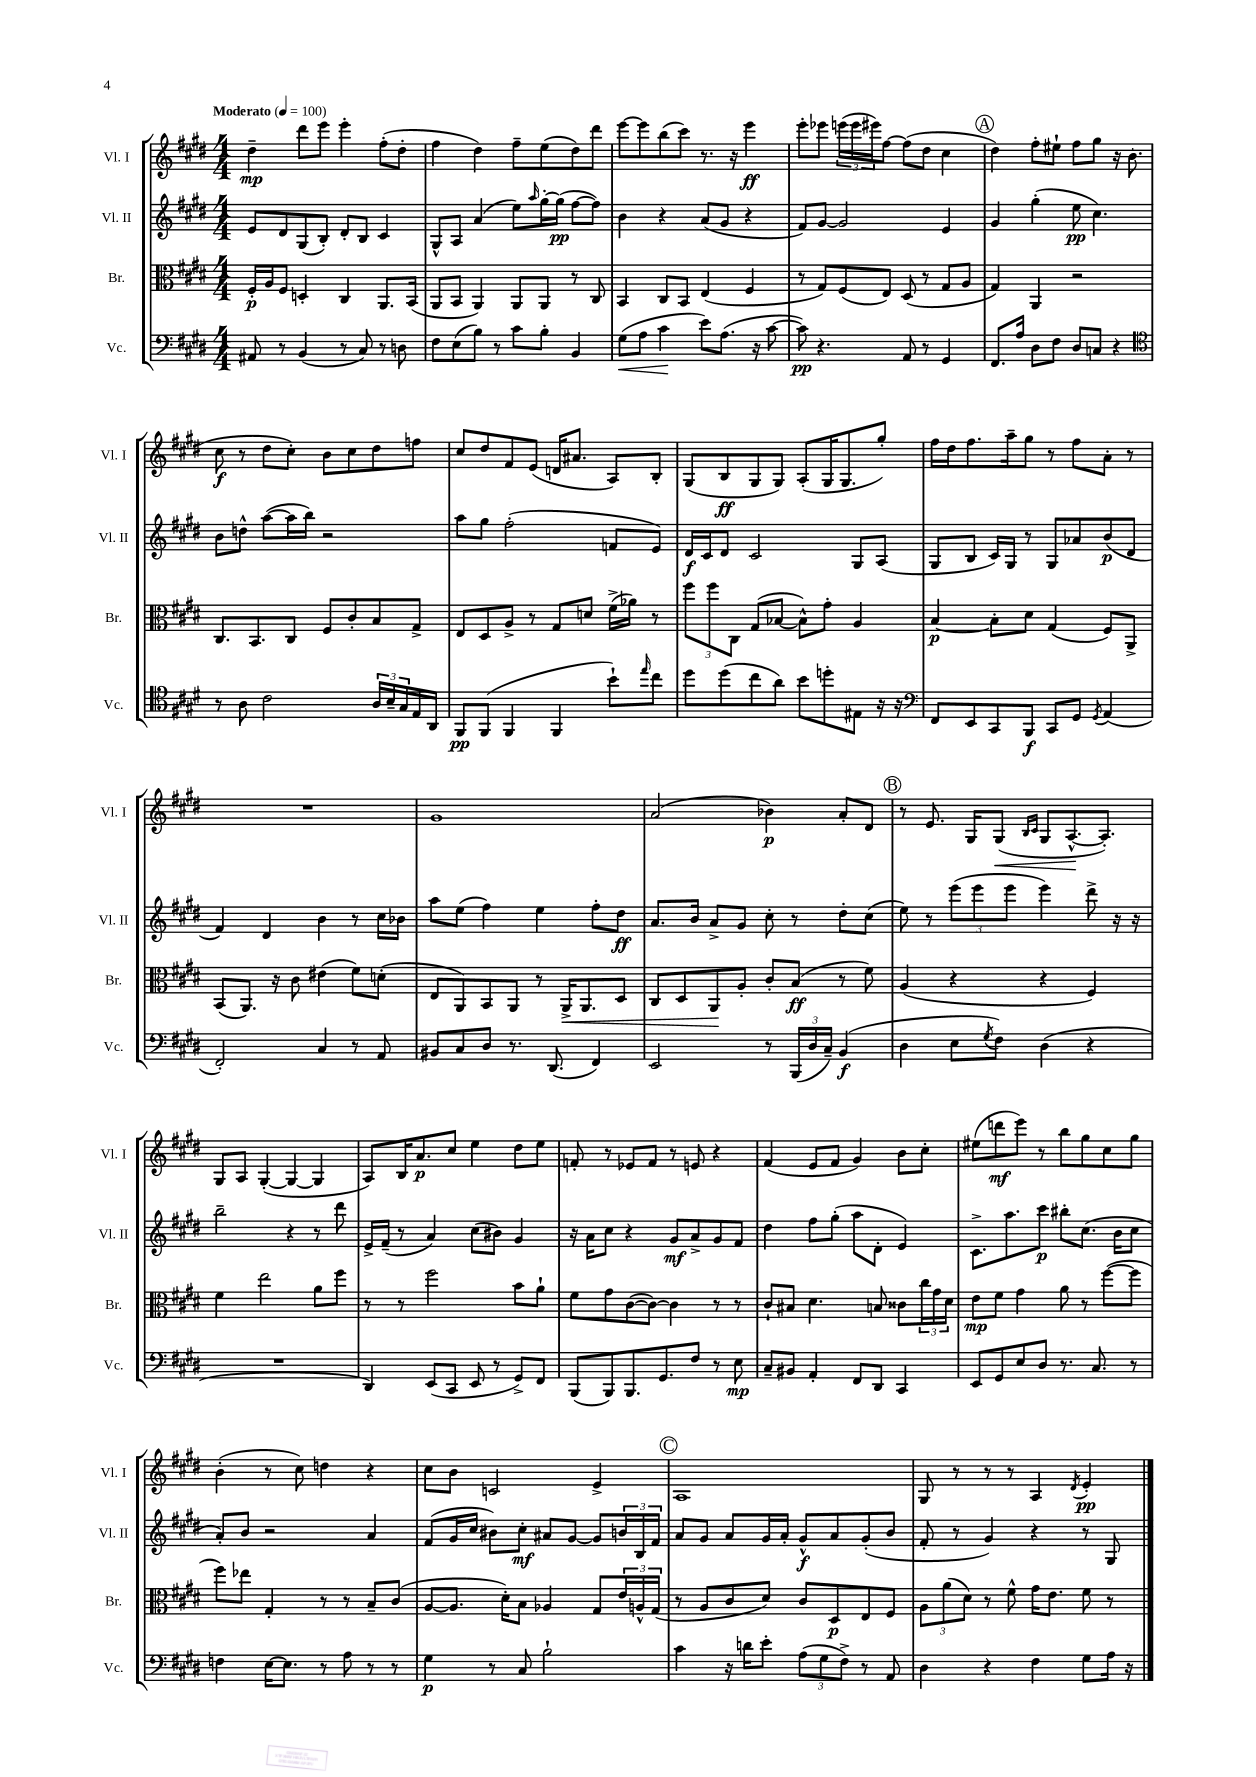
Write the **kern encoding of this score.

**kern	**dynam	**kern	**dynam	**kern	**dynam	**kern	**dynam
*part4	*part4	*part3	*part3	*part2	*part2	*part1	*part1
*staff4	*staff4	*staff3	*staff3	*staff2	*staff2	*staff1	*staff1
*I"Vc.	*	*I"Br.	*	*I"Vl. II	*	*I"Vl. I	*
*I'Vc.	*	*I'Br.	*	*I'Vl. II	*	*I'Vl. I	*
*clefF4	*	*clefC3	*	*clefG2	*	*clefG2	*
*k[f#c#g#d#]	*	*k[f#c#g#d#]	*	*k[f#c#g#d#]	*	*k[f#c#g#d#]	*
*M4/4	*	*M4/4	*	*M4/4	*	*M4/4	*
*MM100	*	*MM100	*	*MM100	*	*MM100	*
=1	=1	=1	=1	=1	=1	=1	=1
!	!	!	!	!	!	!LO:TX:a:B:t=Moderato	!
8AA#X/	.	16F#'/LL	p	8e/L	.	4dd#~\	mp
.	.	16A/J	.	.	.	.	.
8r	.	8F#/J	.	8d#/	.	.	.
(4BB/	.	4Dn'/	.	(8G#/	.	8ddd#\L	.
.	.	.	.	8B'/J)	.	8eee\J	.
8r	.	4C#/	.	8d#'/L	.	4eee'\	.
8C#/)	.	.	.	8B/J	.	.	.
8r	.	8.AA/L	.	4c#/	.	(8ff#'\L	.
8Dn\	.	.	.	.	.	8dd#'\J	.
.	.	(16BB/Jk	.	.	.	.	.
=2	=2	=2	=2	=2	=2	=2	=2
8F#\L	.	8AA/L	.	8G#^^/L	.	4ff#\	.
(8E\	.	8BB/J	.	8A/J	.	.	.
8B\J)	.	4AA/)	.	(4a/	.	4dd#\)	.
8r	.	.	.	.	.	.	.
8c#\L	.	8AA/L	.	8ee\L)	.	8ff#~\L	.
.	.	.	.	16qqaa/	.	.	.
8B'\J	.	8AA/J	.	[16gg#'\L	.	(8ee\	.
.	.	.	.	(16gg#\JJ]	pp	.	.
4BB/	.	8r	.	[8ff#\L	.	8dd#\)	.
.	.	8C#/	.	8ff#\J])	.	8ddd#\J	.
=3	=3	=3	=3	=3	=3	=3	=3
!	!LO:HP:b	!	!	!	!	!	!
(8G#\L	<	4BB/	.	4b\	.	[8eee\L	.
8A\J	.	.	.	.	.	8eee\]	.
4c#\	.	8C#/L	.	4r	.	(8bb\	.
.	.	8BB/J	.	.	.	8ccc#\J)	.
8e\L)	[	(4E/	.	(8a/L	.	8.r	.
(8.A\J	.	.	.	8g#/J	.	.	.
.	.	.	.	.	.	16r	.
.	.	4F#/	.	4r	.	4eee\	ff
16r	.	.	.	.	.	.	.
[8c#\	.	.	.	.	.	.	.
=4	=4	=4	=4	=4	=4	=4	=4
8c#\])	pp	8r	.	8f#/L)	.	8eee'\L	.
4.r	.	8G#/L)	.	[8g#/J	.	8eee-X\J	.
.	.	(8F#/	.	2g#/]	.	(24eeen\LL	.
.	.	.	.	.	.	24eee\	.
.	.	.	.	.	.	24eee#X\J)	.
.	.	8E/J)	.	.	.	[8ff#\J	.
8AA/	.	(8D#/	.	.	.	(8ff#\L]	.
8r	.	8r	.	.	.	8dd#\J	.
4GG#/	.	8G#/L	.	4e/	.	4cc#\	.
.	.	8A/J	.	.	.	.	.
!!LO:REH:place=s1:t=A
=5	=5	=5	=5	=5	=5	=5	=5
8.FF#/L	.	4G#/)	.	4g#/	.	4dd#\)	.
16A/Jk	.	.	.	.	.	.	.
8D#\L	.	4AA/	.	(4gg#'\	.	8ff#'\L	.
8F#\J	.	.	.	.	.	8ee#X`\J	.
8D#/L	.	2r	.	8ee\	pp	8ff#\L	.
8Cn/J	.	.	.	4.cc#\)	.	8gg#\J	.
4r	.	.	.	.	.	16r	.
.	.	.	.	.	.	(8.b\	.
!!LO:LB:g=z
=6	=6	=6	=6	=6	=6	=6	=6
*clefC4	*	*	*	*	*	*	*
8r	.	8.C#/L	.	8b\L	.	8cc#\	f
8A\	.	.	.	8ddn^^\J	.	8r	.
.	.	8.BB/	.	.	.	.	.
2c#\	.	.	.	([8aa\L	.	8dd#\L	.
.	.	8C#/J	.	16aa\L]	.	8cc#'\J)	.
.	.	.	.	16bb\JJ)	.	.	.
.	.	8F#/L	.	2r	.	8b\L	.
.	.	8c#'/	.	.	.	8cc#\	.
24A/LL	.	8B/	.	.	.	8dd#\	.
24B~/	.	.	.	.	.	.	.
24G#/	.	.	.	.	.	.	.
16E/	.	8G#^/J	.	.	.	8ffn\J	.
16AA/JJ	.	.	.	.	.	.	.
=7	=7	=7	=7	=7	=7	=7	=7
8FF#/L	pp	8E/L	.	8aa\L	.	8cc#/L	.
(8FF#/J	.	8D#/	.	8gg#\J	.	8dd#/	.
4FF#/	.	8A^/J	.	(2ff#'\	.	8f#/	.
.	.	8r	.	.	.	(8e/J	.
4FF#/	.	8G#/L	.	.	.	16dn/KL	.
.	.	.	.	.	.	8.a#X/J	.
.	.	8dn/J	.	.	.	.	.
8b`\L)	.	(16f#^\LL	.	8fn/L	.	8A/L)	.
.	.	16a-X\JJ)	.	.	.	.	.
16qqee/	.	.	.	.	.	.	.
8cc#\J	.	8r	.	8e/J)	.	8B'/J	.
=8	=8	=8	=8	=8	=8	=8	=8
8dd#\L	.	12ff#\L	.	16d#/LL	f	(8G#/L	.
.	.	.	.	16c#/J	.	.	.
.	.	12ff#\	.	.	.	.	.
(8dd#\	.	.	.	8d#/J	.	8B/	ff
.	.	12C#\J	.	.	.	.	.
8cc#\	.	(8G#/L	.	2c#/	.	8G#/	.
8a\J)	.	[8B-X/J	.	.	.	8G#/J)	.
8b\L	.	8B-^^\L])	.	.	.	(8A'/L	.
8ddn'\	.	8g#'\J	.	.	.	16G#/K	.
.	.	.	.	.	.	8.G#/	.
8E#X\J	.	4A/	.	8G#/L	.	.	.
16r	.	.	.	(8A/J	.	8gg#'/J)	.
16r	.	.	.	.	.	.	.
=9	=9	=9	=9	=9	=9	=9	=9
*clefF4	*	*	*	*	*	*	*
8FF#/L	.	[4B/	p	8G#/L	.	16ff#\LL	.
.	.	.	.	.	.	16dd#\J	.
8EE/	.	.	.	8B/J	.	8.ff#\	.
8CC#/	.	8B'\L]	.	16c#/LL)	.	.	.
.	.	.	.	16G#/JJ	.	16aa~\k	.
8BBB/J	f	8d#\J	.	8r	.	8gg#\J	.
8CC#/L	.	(4G#/	.	8G#/L	.	8r	.
8GG#/J	.	.	.	8a-X/	.	8ff#\L	.
8qGG#/	.	.	.	.	.	.	.
(4AA/	.	8F#/L)	.	(8b/	p	8a'\J	.
.	.	8AA^/J	.	8d#/J	.	8r	.
!!LO:LB:g=z
=10	=10	=10	=10	=10	=10	=10	=10
2FF#'/)	.	(8BB/L	.	4f#/)	.	1r	.
.	.	8.AA/J)	.	.	.	.	.
.	.	.	.	4d#/	.	.	.
.	.	16r	.	.	.	.	.
.	.	8c#\	.	.	.	.	.
4C#/	.	(4e#X\	.	4b\	.	.	.
8r	.	8f#\L)	.	8r	.	.	.
8AA/	.	(8dn'\J	.	16cc#\LL	.	.	.
.	.	.	.	16b-X\JJ	.	.	.
=11	=11	=11	=11	=11	=11	=11	=11
8BB#X/L	.	8E/L	.	8aa\L	.	1g#	.
8C#/	.	8AA/)	.	(8ee\J	.	.	.
8D#/J	.	8BB/	.	4ff#\)	.	.	.
8.r	.	8AA/J	.	.	.	.	.
.	.	8r	.	4ee\	.	.	.
(8.DD#/	.	.	.	.	.	.	.
!	!	!	!LO:HP:b	!	!	!	!
.	.	16AA^/KL	<	.	.	.	.
.	.	8.AA/	.	.	.	.	.
4FF#/)	.	.	.	8ff#'\L	.	.	.
.	.	8D#/J	.	8dd#\J	ff	.	.
=12	=12	=12	=12	=12	=12	=12	=12
2EE/	.	8C#/L	.	8.a/L	.	(2a/	.
.	.	8D#/	.	.	.	.	.
.	.	.	.	16b/Jk	.	.	.
.	.	8AA/	.	8a^/L	.	.	.
.	.	8A'/J	[	8g#/J	.	.	.
8r	.	8c#'/L	.	8cc#'\	.	4b-X\)	p
(24BBB/LL	.	(8B/J	ff	8r	.	.	.
24D#/	.	.	.	.	.	.	.
24C#~/JJ)	.	.	.	.	.	.	.
(4BB/	f	8r	.	8dd#'\L	.	8a'/L	.
.	.	8f#\)	.	(8cc#\J	.	8d#/J	.
!!LO:REH:place=s1:t=B
=13	=13	=13	=13	=13	=13	=13	=13
4D#\	.	(4A/	.	8ee\)	.	8r	.
.	.	.	.	8r	.	8.e/	.
8E\L	.	4r	.	(12eee\L	.	.	.
.	.	.	.	.	.	16G#/KL	.
.	.	.	.	12eee\	.	.	.
8qG#/	.	.	.	.	.	.	.
!	!	!	!	!	!	!	!LO:HP:b
8F#\J)	.	.	.	.	.	(8G#/J	<
.	.	.	.	12eee\J	.	.	.
.	.	.	.	.	.	16qqB/LL	.
.	.	.	.	.	.	16qqc#/JJ	.
(4D#\	.	4r	.	4eee\)	.	8G#/L	.
.	.	.	.	.	.	[8.A^^/	.
4r	.	4F#/)	.	8ddd#^\	.	.	.
.	.	.	.	.	.	8.A'/J])	[
.	.	.	.	16r	.	.	.
.	.	.	.	16r	.	.	.
!!LO:LB:g=z
=14	=14	=14	=14	=14	=14	=14	=14
1r	.	4f#\	.	2bb~\	.	8G#/L	.
.	.	.	.	.	.	8A/J	.
.	.	2ee\	.	.	.	([4G#'/	.
.	.	.	.	4r	.	4G#/_	.
.	.	8a\L	.	8r	.	4G#/]	.
.	.	8ff#\J	.	8ddd#\	.	.	.
=15	=15	=15	=15	=15	=15	=15	=15
4DD#/)	.	8r	.	16e^/LL	.	8A/L)	.
.	.	.	.	(16f#~/JJ	.	.	.
.	.	8r	.	8r	.	16B/K	.
.	.	.	.	.	.	8.a/	p
(8EE/L	.	2ff#\	.	4a/)	.	.	.
8CC#/J	.	.	.	.	.	8cc#/J	.
8EE/	.	.	.	(8cc#\L	.	4ee\	.
8r	.	.	.	8b#X\J)	.	.	.
8GG#^/L)	.	8b\L	.	4g#/	.	8dd#\L	.
8FF#/J	.	8a`\J	.	.	.	8ee\J	.
=16	=16	=16	=16	=16	=16	=16	=16
(8BBB/L	.	8f#\L	.	16r	.	8fn'/	.
.	.	.	.	16a\KL	.	.	.
8BBB/)	.	8g#\	.	8cc#\J	.	8r	.
8.BBB/	.	([8c#\	.	4r	.	8e-X/L	.
.	.	8c#\J_)	.	.	.	8f/J	.
8.GG#/	.	.	.	.	.	.	.
.	.	4c#\]	.	8g#/L	mf	8r	.
8F#/J	.	.	.	8a^/	.	8en/	.
8r	.	8r	.	8g#/	.	4r	.
8E\	mp	8r	.	8f#/J	.	.	.
=17	=17	=17	=17	=17	=17	=17	=17
8C#~/L	.	8c#`/L	.	4dd#\	.	(4f#/	.
8BB#X/J	.	8B#X/J	.	.	.	.	.
4AA'/	.	4.d#\	.	8ff#\L	.	8e/L	.
.	.	.	.	(8gg#'\J	.	8f#/J	.
8FF#/L	.	.	.	8aa\L	.	4g#/)	.
8DD#/J	.	8Bn/	.	8d#'\J	.	.	.
4CC#/	.	8c##X\L	.	4e/)	.	8b\L	.
.	.	24cc#\L	.	.	.	8cc#'\J	.
.	.	24g#\	.	.	.	.	.
.	.	24d#\JJ	.	.	.	.	.
=18	=18	=18	=18	=18	=18	=18	=18
8EE/L	.	8e\L	mp	8.c#^\L	.	(8ee#X\L	.
8GG#/	.	8f#\J	.	.	.	8dddn\	mf
.	.	.	.	8.aa\	.	.	.
8E/	.	4g#\	.	.	.	8eee\J)	.
8D#/J	.	.	.	8ccc#\J	p	8r	.
8.r	.	8a\	.	8bb#X'\L	.	8bb\L	.
.	.	8r	.	(8.cc#\J	.	8gg#\	.
8.C#/	.	.	.	.	.	.	.
.	.	([8ff#\L	.	.	.	8cc#\	.
.	.	.	.	16b\KL	.	.	.
8r	.	8ff#\J]	.	8cc#\J	.	8gg#\J	.
!!LO:LB:g=z
=19	=19	=19	=19	=19	=19	=19	=19
4Fn\	.	8ff#\L)	.	8a'/L)	.	(4b'\	.
.	.	8ee-X\J	.	8b/J	.	.	.
[16E\KL	.	4G#'/	.	2r	.	8r	.
8.E\J]	.	.	.	.	.	.	.
.	.	.	.	.	.	8cc#\)	.
8r	.	8r	.	.	.	4ddn\	.
8A\	.	8r	.	.	.	.	.
8r	.	8B~/L	.	4a/	.	4r	.
8r	.	(8c#/J	.	.	.	.	.
=20	=20	=20	=20	=20	=20	=20	=20
4G#\	p	[8A/L	.	(8f#/L	.	8cc#\L	.
.	.	8.A/J]	.	16g#/L	.	8b\J	.
.	.	.	.	16cc#/JJ	.	.	.
8r	.	.	.	8b#X\L)	.	2cn/	.
.	.	16d#'\KL)	.	.	.	.	.
8C#/	.	8B\J	.	8cc#'\J	mf	.	.
2B`\	.	4A-X/	.	8a#X/L	.	.	.
.	.	.	.	[8g#/J	.	.	.
.	.	8G#/L	.	8g#/L]	.	4e^/	.
.	.	24e/L	.	24bn/L	.	.	.
.	.	24An^^/	.	24B/	.	.	.
.	.	(24G#/JJ	.	24f#/JJ	.	.	.
!!LO:REH:place=s1:t=C
=21	=21	=21	=21	=21	=21	=21	=21
4c#\	.	8r	.	8a/L	.	1A	.
.	.	8A/L	.	8g#/J	.	.	.
16r	.	8c#/	.	8a/L	.	.	.
16dn\KL	.	.	.	.	.	.	.
8e'\J	.	8d#/J)	.	16g#/L	.	.	.
.	.	.	.	16a'/JJ	.	.	.
(12A\L	.	8c#/L	.	8g#^^/L	f	.	.
12G#\	.	.	.	.	.	.	.
.	.	8D#/	p	8a/	.	.	.
12F#^\J)	.	.	.	.	.	.	.
8r	.	8E/	.	(8g#'/	.	.	.
8AA/	.	8F#/J	.	8b/J	.	.	.
=22	=22	=22	=22	=22	=22	=22	=22
4D#\	.	12A\L	.	8f#'/	.	8G#/	.
.	.	(12a\	.	.	.	.	.
.	.	.	.	8r	.	8r	.
.	.	12d#\J)	.	.	.	.	.
4r	.	8r	.	4g#/)	.	8r	.
.	.	8f#^^\	.	.	.	8r	.
4F#\	.	16g#\KL	.	4r	.	4A/	.
.	.	8.e\J	.	.	.	.	.
.	.	.	.	.	.	8qd#/	.
8G#\L	.	8f#\	.	8r	.	4e'/	pp
16A\Jk	.	8r	.	8G#/	.	.	.
16r	.	.	.	.	.	.	.
==	==	==	==	==	==	==	==
*-	*-	*-	*-	*-	*-	*-	*-
